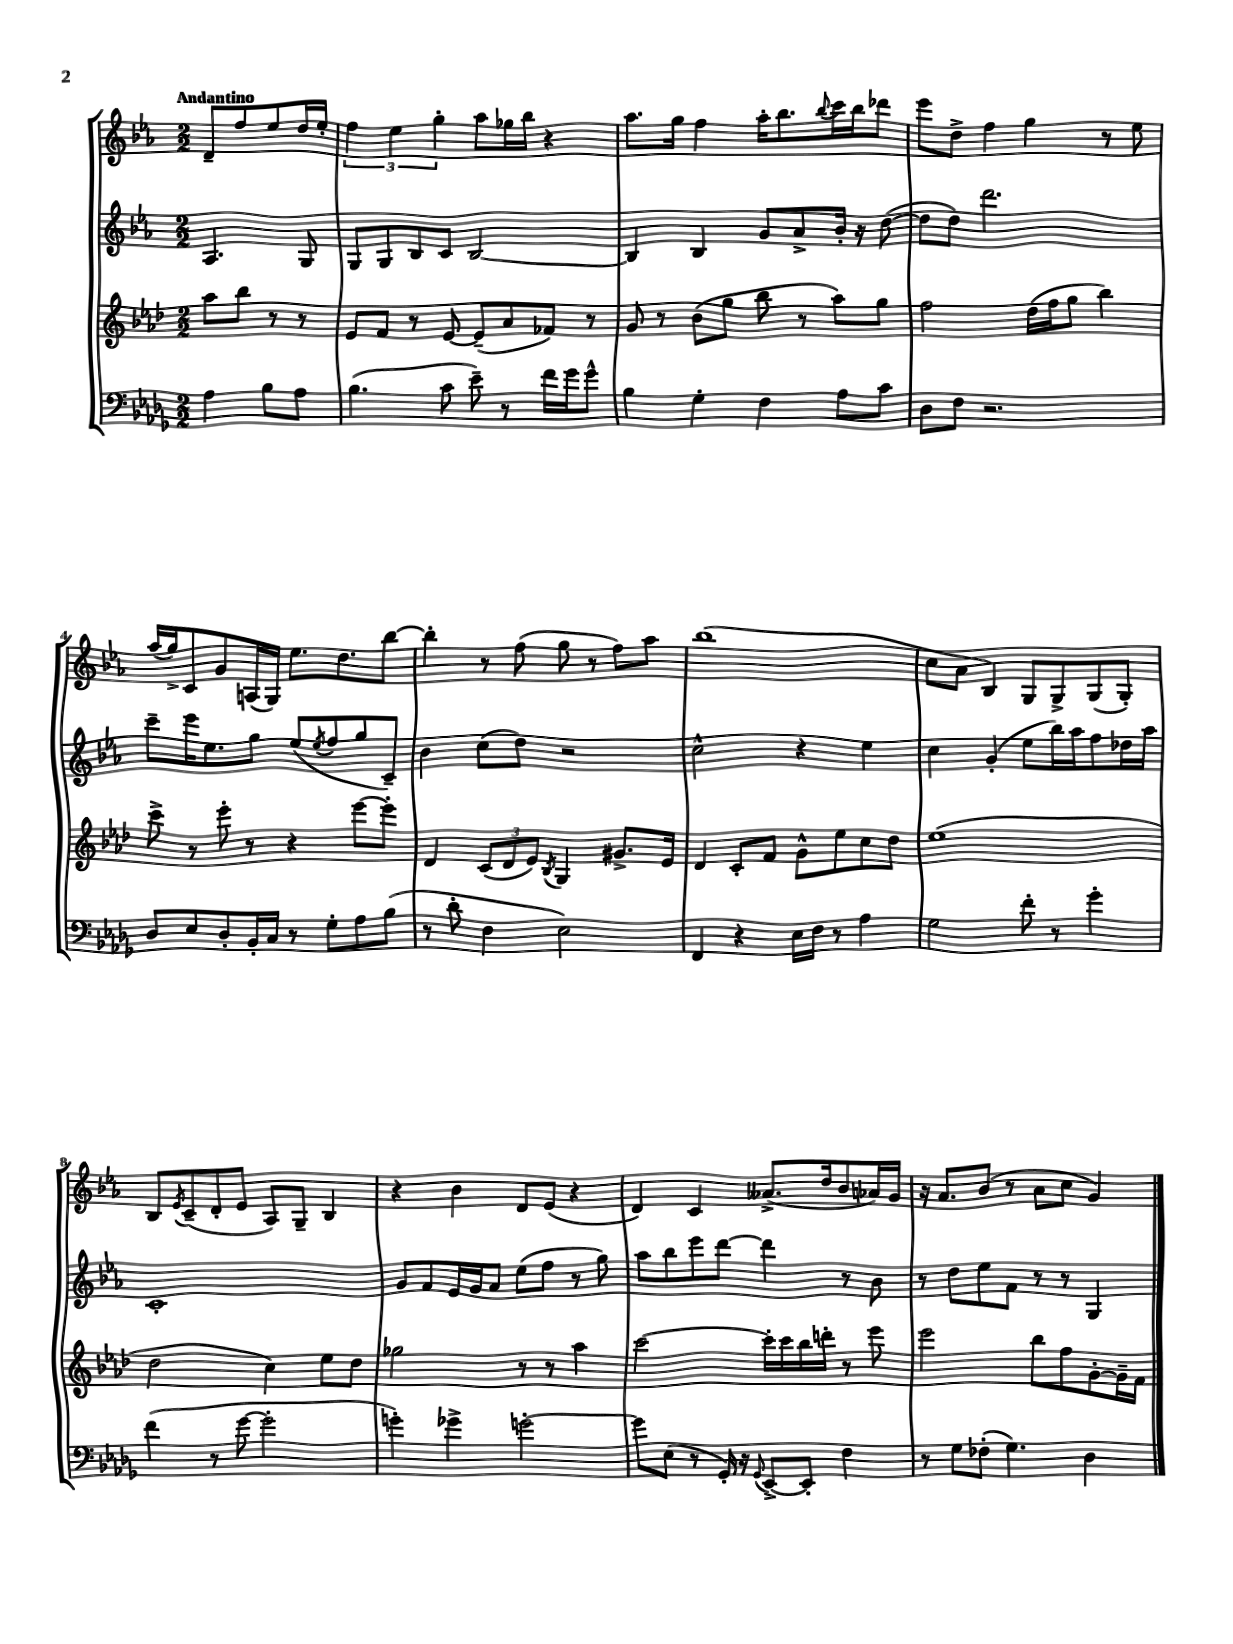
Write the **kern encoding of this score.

**kern	**kern	**kern	**kern
*part4	*part3	*part2	*part1
*staff4	*staff3	*staff2	*staff1
*clefF4	*clefG2	*clefG2	*clefG2
*k[b-e-a-d-g-]	*k[b-e-a-d-]	*k[b-e-a-]	*k[b-e-a-]
*M2/2	*M2/2	*M2/2	*M2/2
=	=	=	=
!	!	!	!LO:TX:a:B:t=Andantino
4A-\	8aa-\L	4.A-/	8d~/L
.	8bb-\J	.	8ff/
8B-\L	8r	.	8ee-/
8A-\J	8r	8G/	16dd/L
.	.	.	16ee-'/JJ
=1	=1	=1	=1
(4.B-\	8e-/L	8G/L	6ff\
.	8f/J	8G/	.
.	.	.	6ee-\
.	8r	8B-/	.
.	.	.	6gg'\
8c\	[8e-/	8c/J	.
8e-~\)	(8e-~/L]	[2B-/	8aa-\L
8r	8a-/	.	16gg-X\L
.	.	.	16bb-\JJ
16f\LL	8f-X/J)	.	4r
16g-\J	.	.	.
8g-^^\J	8r	.	.
=2	=2	=2	=2
4B-\	8g/	4B-/]	8.aa-\L
.	8r	.	.
.	.	.	16gg\Jk
4G-'\	(8b-\L	4B-/	4ff\
.	8gg\J	.	.
4F\	8bb-\	8g/L	16aa-'\KL
.	.	.	8.bb-\
.	8r	8a-^/	.
.	.	.	8qqbb-/
8A-\L	8aa-\L)	16b-'/Jk	16ccc\L
.	.	16r	16bb-\J
8c\J	8gg\J	([8dd\	8ddd-X\J
=3	=3	=3	=3
8D-\L	2ff\	8dd\L]	8eee-\L
8F\J	.	8dd\J)	8dd^\J
2.r	.	2.ddd\	4ff\
.	(16dd-\LL	.	4gg\
.	16ff\J	.	.
.	8gg\J	.	.
.	4bb-\)	.	8r
.	.	.	8ee-\
!!LO:LB:g=z
=4	=4	=4	=4
8D-/L	8ccc^\	8ccc~\L	(16aa-/LL
.	.	.	16gg^/J)
8E-/	8r	16eee-\K	8c/
.	.	8.ee-\	.
8D-'/	8eee-'\	.	8g/
16BB-'/L	8r	8gg\J	(16An/L
16C/JJ	.	.	16G/JJ)
8r	4r	(8ee-/L	8.ee-\L
.	.	8qee-/	.
8G-'\L	.	8ff/	.
.	.	.	8.dd\
8A-\	[8eee-\L	8gg/	.
(8B-\J	8eee-'\J]	8c~/J)	[8bb-\J
=5	=5	=5	=5
8r	4d-/	4b-\	4bb-'\]
8d-'\	.	.	.
4F\	(12c/L	(8cc\L	8r
.	12d-/	.	.
.	.	8dd\J)	(8ff\
.	12e-/J)	.	.
.	8qB-/	.	.
2E-\)	4G/	2r	8gg\
.	.	.	8r
.	8.g#X^/L	.	8ff\L)
.	.	.	8aa-\J
.	16e-/Jk	.	.
=6	=6	=6	=6
4FF/	4d-/	2cc^^\	(1bb-
4r	8c'/L	.	.
.	8f/J	.	.
16E-\LL	8g^^\L	4r	.
16F\JJ	.	.	.
8r	8ee-\	.	.
4A-\	8cc\	4ee-\	.
.	8dd-\J	.	.
=7	=7	=7	=7
2G-\	(1ee-	4cc\	8cc\L
.	.	.	8a-\J
.	.	(4g'/	4B-/)
8f'\	.	8ee-\L	8G/L
8r	.	16bb-\L)	8G^/
.	.	16aa-\J	.
4g-'\	.	8ff\	(8G/
.	.	16dd-X\L	8G'/J)
.	.	16aa-\JJ	.
!!LO:LB:g=z
=8	=8	=8	=8
(4f\	2dd-\	1c'	8B-/L
.	.	.	8qe-/
.	.	.	(8c~/
8r	.	.	8d'/
[8g-\	.	.	8e-/J
2g-'\]	4cc\)	.	8A-/L)
.	.	.	8G~/J
.	8ee-\L	.	4B-/
.	8dd-\J	.	.
=9	=9	=9	=9
4gn'\)	2gg-X\	8g/L	4r
.	.	8f/	.
4g-X^\	.	16e-/L	4b-\
.	.	16g/J	.
.	.	8a-/J	.
[2gn'\	8r	(8ee-\L	8d/L
.	8r	8ff\J	(8e-/J
.	4aa-\	8r	4r
.	.	8gg\)	.
=10	=10	=10	=10
8g\L]	[2ccc\	8aa-\L	4d/)
(8E-\J	.	8bb-\	.
8r	.	8eee-\	4c/
16GG-'/)	.	[8ddd\J	.
16r	.	.	.
8qqGG-/	.	.	.
[8EE-^/L	16ccc'\LL]	4ddd\]	(8.a--X^/L
.	16ccc\	.	.
8EE-'/J]	16bb-\	.	.
.	16dddn'\JJ	.	16dd/k
4F\	8r	8r	8b-/
.	8eee-\	8b-\	16a-X/L)
.	.	.	16g/JJ
=11	=11	=11	=11
8r	2eee-\	8r	16r
.	.	.	8.a-/L
8G-\L	.	8dd\L	.
(8F-X'\J	.	8ee-\	(8b-/J
4.G-\)	.	8f\J	8r
.	8bb-\L	8r	8a-\L
.	8ff\	8r	8cc\J
4D-\	[8g'\	4G/	4g/)
.	16g~\L]	.	.
.	16f\JJ	.	.
==	==	==	==
*-	*-	*-	*-
